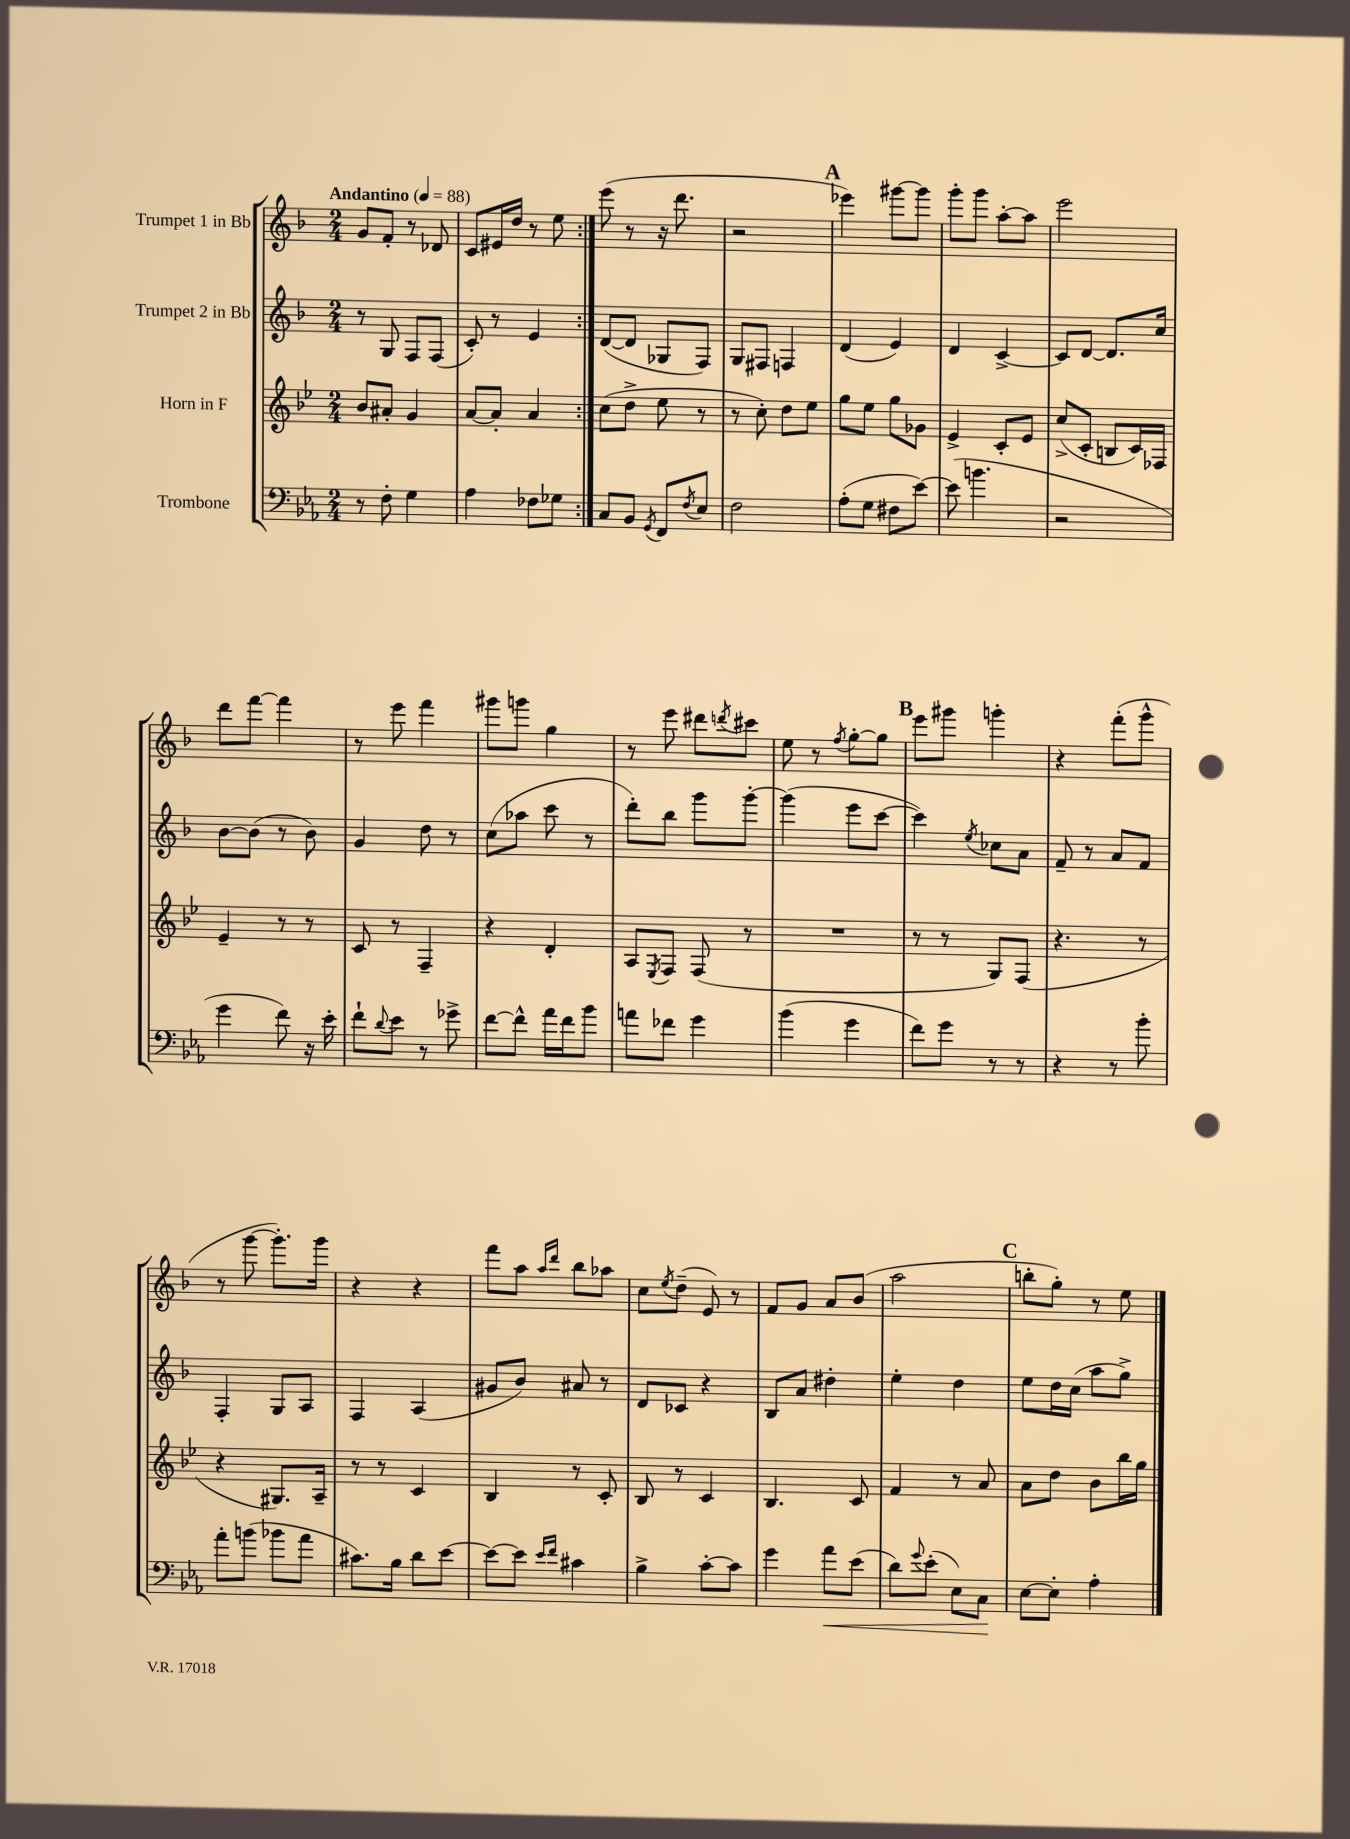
<<
\new StaffGroup <<
\new Staff = "s0" \with { instrumentName = "Trumpet 1 in Bb" } {
    \clef treble \key f \major \numericTimeSignature \time 2/4 \tempo "Andantino" 4 = 88
    \repeat volta 2 { g'8 f'8-. r8 des'8 |
    c'8 eis'16 d''16 r8 e''8 | }
    e'''8( r8 r16 d'''8. |
    r2 |
    \mark \markup { \bold "A" } ees'''4) gis'''8~ gis'''8 |
    g'''8-. g'''8 a''8~-. a''8 |
    e'''2 |
    d'''8 f'''8~ f'''4 |
    r8 e'''8 f'''4 |
    gis'''8 g'''8 g''4 |
    r8 e'''8 dis'''8 \acciaccatura { d'''8 } cis'''8 |
    e''8 r8 \acciaccatura { f''8 } g''8~-. g''8 |
    \mark \markup { \bold "B" } e'''8 gis'''8 g'''4-. |
    r4 f'''8-.( g'''8-^ |
    r8 g'''8~ g'''8.-.) g'''16 |
    r4 r4 |
    f'''8 a''8 \grace { a''16 d'''16 } bes''8 aes''8 |
    c''8 \acciaccatura { e''8 } d''8--( e'8) r8 |
    f'8 g'8 a'8 bes'8( |
    a''2 |
    \mark \markup { \bold "C" } b''8-. g''8-.) r8 e''8 \bar "|." |
}
\new Staff = "s1" \with { instrumentName = "Trumpet 2 in Bb" } {
    \clef treble \key f \major \numericTimeSignature \time 2/4
    \repeat volta 2 { r8 g8 f8 f8( |
    c'8-.) r8 e'4 | }
    d'8~( d'8 ges8 f8) |
    g8 fis8 f4 |
    \mark \markup { \bold "A" } d'4( e'4) |
    d'4 c'4~-> |
    c'8 d'8~ d'8. c''16 |
    bes'8~ bes'8( r8 bes'8) |
    g'4 d''8 r8 |
    c''8( aes''8 c'''8 r8 |
    d'''8-.) bes''8 g'''8 g'''8~-. |
    g'''4( e'''8 c'''8~ |
    \mark \markup { \bold "B" } c'''4) \acciaccatura { e''8 } ces''8 a'8 |
    f'8-- r8 a'8 f'8 |
    f4-. g8 a8 |
    f4 a4( |
    gis'8 bes'8) ais'8 r8 |
    d'8 ces'8 r4 |
    bes8 a'8 dis''4-. |
    e''4-. d''4 |
    \mark \markup { \bold "C" } e''8 d''16 c''16( a''8 g''8->) \bar "|." |
}
\new Staff = "s2" \with { instrumentName = "Horn in F" } {
    \clef treble \key bes \major \numericTimeSignature \time 2/4
    \repeat volta 2 { bes'8 ais'8-. g'4 |
    a'8~ a'8-. a'4 | }
    c''8( d''8-> ees''8 r8 |
    r8 c''8-.) d''8 ees''8 |
    \mark \markup { \bold "A" } g''8 ees''8 g''8 ges'8 |
    ees'4-> c'8-. ees'8 |
    c''8->( c'8-. b8 c'16) fes16 |
    ees'4-- r8 r8 |
    c'8 r8 f4-- |
    r4 d'4-. |
    a8 \acciaccatura { ees8 } f8 f8( r8 |
    R2 |
    \mark \markup { \bold "B" } r8 r8 g8) f8( |
    r4. r8 |
    r4 gis8.) a16-- |
    r8 r8 c'4 |
    bes4 r8 c'8-. |
    bes8 r8 c'4 |
    bes4. c'8 |
    f'4 r8 a'8 |
    \mark \markup { \bold "C" } a'8 d''8 bes'8 bes''16 g''16 \bar "|." |
}
\new Staff = "s3" \with { instrumentName = "Trombone" } {
    \clef bass \key ees \major \numericTimeSignature \time 2/4
    \repeat volta 2 { r8 f8-. g4 |
    aes4 fes8 ges8 | }
    c8 bes,8 \acciaccatura { g,8 } f,8 \acciaccatura { f8 } ees8 |
    f2 |
    \mark \markup { \bold "A" } aes8-.( g8 fis8 ees'8~) |
    ees'8( b'4. |
    r2 |
    g'4 f'8) r16 ees'16-. |
    f'8-! \appoggiatura { d'8 } ees'8 r8 ges'8-> |
    f'8~ f'8-^ aes'16 f'16 bes'8 |
    a'8 fes'8 g'4 |
    bes'4( g'4 |
    \mark \markup { \bold "B" } f'8) g'8 r8 r8 |
    r4 r8 bes'8-. |
    aes'8-. b'8( bes'8 aes'8 |
    cis'8.) bes16 d'8 ees'8~ |
    ees'8~ ees'8 \grace { ees'16 f'16 } cis'4 |
    bes4-> c'8~-. c'8 |
    g'4 aes'8\< ees'8( |
    d'8) \appoggiatura { g'8 } ees'8-.( ees8) c8\! |
    \mark \markup { \bold "C" } ees8~ ees8-. aes4-. \bar "|." |
}
>>
>>
\layout { \context { \Score \remove "Bar_number_engraver" } }
